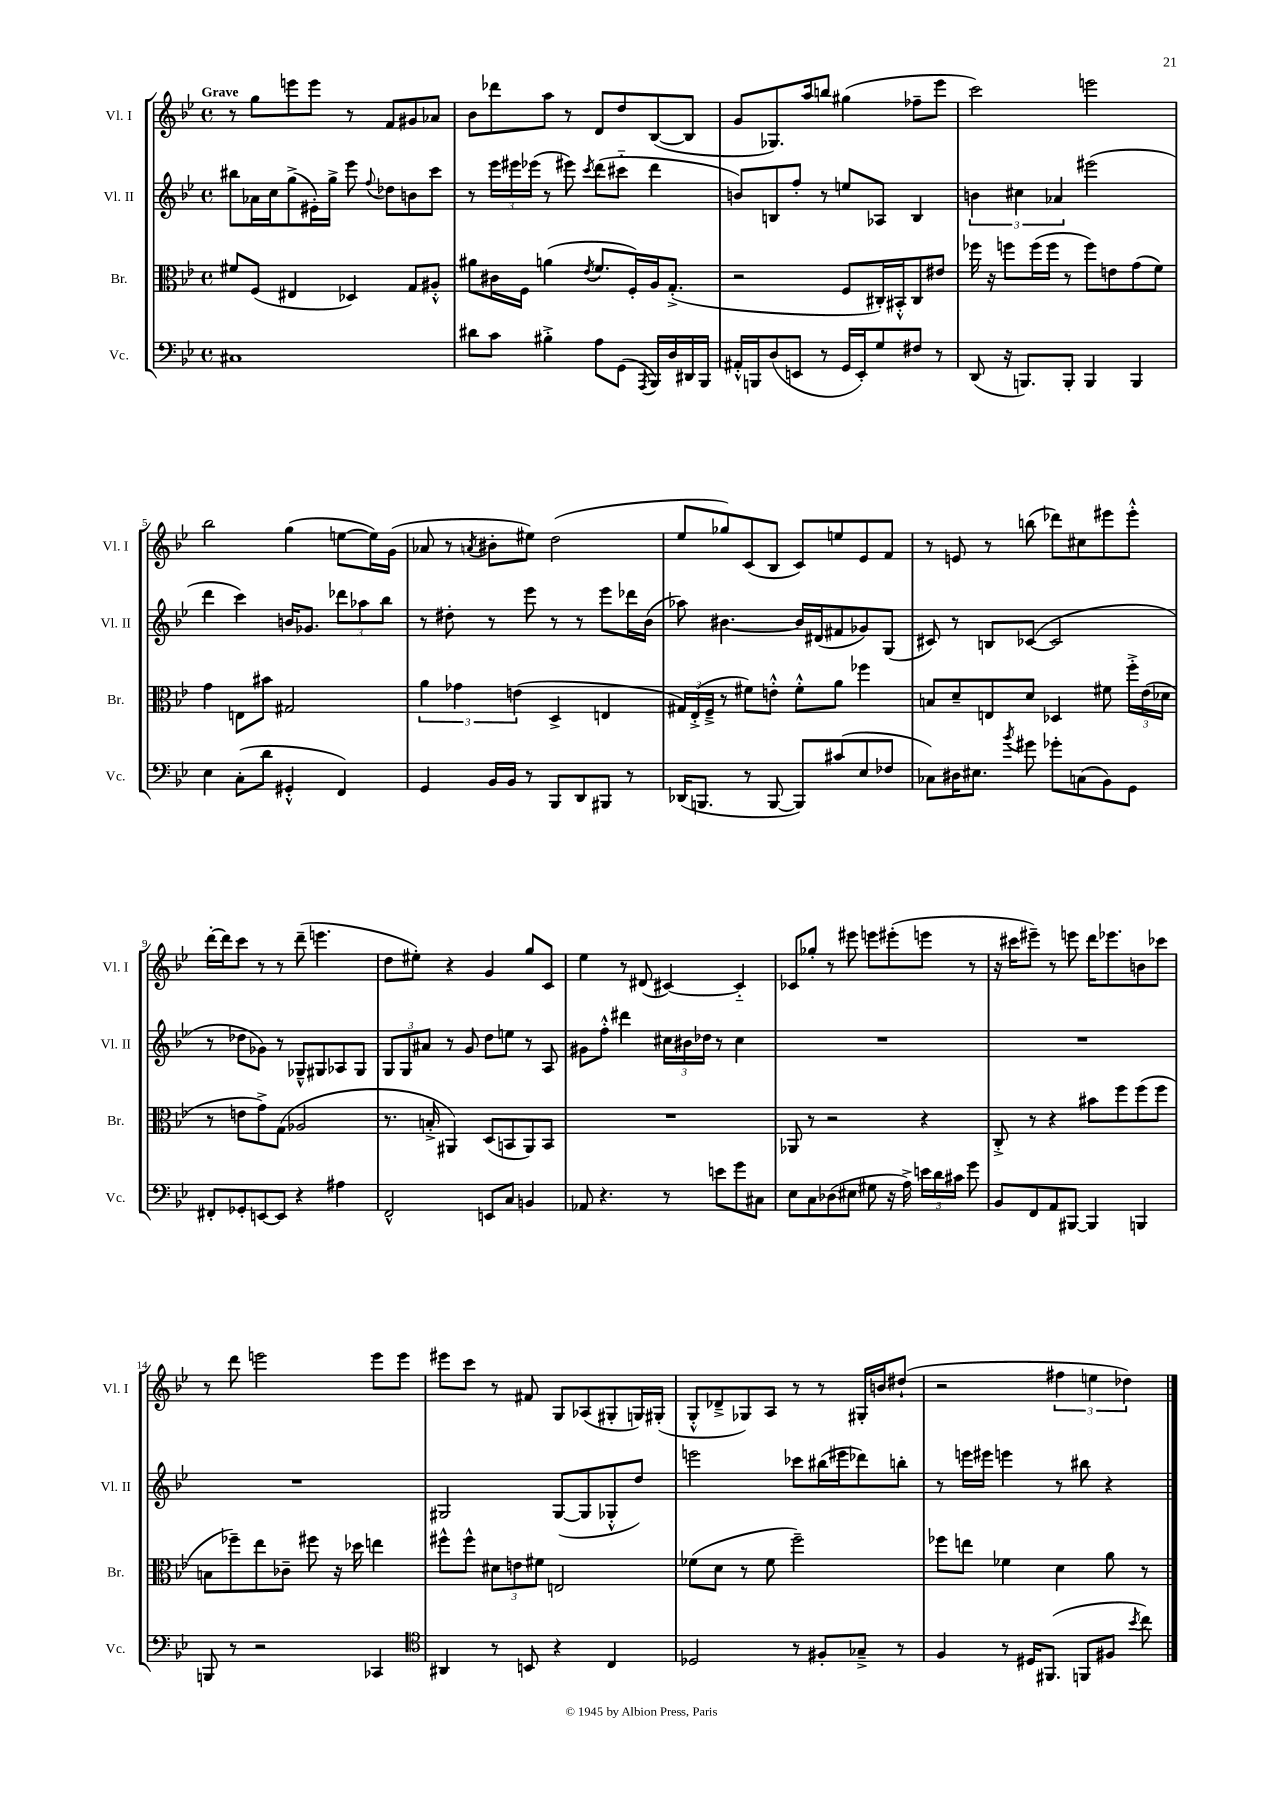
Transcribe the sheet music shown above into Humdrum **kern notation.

**kern	**kern	**kern	**kern
*staff4	*staff3	*staff2	*staff1
*clefF4	*clefC3	*clefG2	*clefG2
*k[b-e-]	*k[b-e-]	*k[b-e-]	*k[b-e-]
*M4/4	*M4/4	*M4/4	*M4/4
*met(c)	*met(c)	*met(c)	*met(c)
1C#	8f#/L	8bb#\L	8r
.	(8F/J	16a-\L	8gg\L
.	.	16cc\J	.
.	4E#/	(8gg^\	8eee\
.	.	16e#'\L)	8eee\J
.	.	16gg^\JJ	.
.	4D-/)	8eee-\	8r
.	.	8qqff/	.
.	.	8dd-\L	8f/L
.	8G/L	8b\	8g#/
.	8A#'^^/J	8ccc\J	8a-/J
=	=	=	=
8d#\L	8a#\L	8r	8b-\L
8c\J	16c#\L	24eee-\LL	8ddd-\
.	.	24eee#\	.
.	16F\JJ	.	.
.	.	(24eee-\JJ	.
4B#'^\	(4a\	8r	8aa\J
.	.	8eee#\)	8r
.	8qe-/	8qccc/	.
8A\L	8.f/L	(8ddd\L	8d/L
(8GG\J	.	8ccc#'~\J	8dd/
.	16F'/L)	.	.
8qAAA/	.	.	.
16BBB-/LL)	16A/J	4ddd\	([8B-/
16D/	(8.G'^/J	.	.
16DD#/	.	.	8B-/]J
16BBB-/JJ	.	.	.
=	=	=	=
16AA#'^^/LL	2r	8b/L)	8g/L
16BBB/J	.	.	.
(8D/	.	8B/	8.G-/)
8EE/J	.	8ff'/J	.
.	.	.	16aa/k
8r	.	8r	8bb/J
16GG/LL	8F/L	8ee/L	(4gg#\
16EE'/J)	.	.	.
8G/	16C#'/L)	8A-/J	.
.	16BB#'^^/J	.	.
8F#/J	8C#/	4B/	8ff-~\L
8r	8e#/J	.	8eee-\J
=	=	=	=
(8DD/	16ff-\	6b\	2ccc\)
.	16r	.	.
16r	8ff\L	.	.
.	.	6cc#\	.
8.BBB/L)	.	.	.
.	(16ff\L	.	.
.	16ff\JJ	.	.
.	.	6a-/	.
8BBB'/J	8r	.	.
4BBB/	8ff\L)	(2eee#\	2eee\
.	8e\	.	.
4BBB/	(8g\	.	.
.	8f\J)	.	.
=	=	=	=
4E-\	4g\	4ddd\	2bb-\
(8C'\L	8E\L	4ccc\)	.
8d\J	8b#\J	.	.
4GG#'^^/	2G#/	16b/LK	(4gg\
.	.	8.g-/J	.
4FF/)	.	12ddd-\L	[8ee\L
.	.	12aa-\	.
.	.	.	16ee\]L)
.	.	12bb-\J	.
.	.	.	(16g\JJ
=	=	=	=
4GG/	6a\	8r	8a-/
.	.	8dd#'\	8r
.	6g-\	.	.
.	.	.	8qa/
16BB-/LL	.	8r	8b#'\L
16BB-/JJ	.	.	.
.	(6e\	.	.
8r	.	8eee-\	8ee#\J)
8BBB-/L	4D^/	8r	(2dd\
8DD/	.	8r	.
8BBB#/J	4E/	8eee-\L	.
8r	.	16ddd-\L	.
.	.	(16b-\JJ	.
=	=	=	=
(16DD-/LK	24G#/LL)	8aa-\)	8ee-/L
.	(24E-'^/	.	.
8.BBB/J	.	.	.
.	24F~^/JJ	.	.
.	8r	[4.b#\	8gg-/)
8r	8f#\L)	.	(8c/
[8BBB/	8e'^^\J	.	8B-/J
8BBB/]L)	8f#'^^\L	16b#/]LL	8c/L)
.	.	(16d#/J	.
(8c#/	8a\J	8f#/	8ee/
8E-/	4ff-\	8g-/)	8e-/
8F-/J	.	(8G/J	8f/J
=	=	=	=
8C-\L)	8B/L	8c#/)	8r
16D#\K	8d~/	8r	8e/
8.E#\J	.	.	.
.	8E/	8B/L	8r
8qb-/	.	.	.
8g#\	8d/J	([8c-/J	(8bb\
8g-'\L	4D-/	2c-/]	8ddd-\L)
(8C\	.	.	8cc#\
8BB-\)	8f#\	.	8eee#\
8GG\J	24ff'^\LL	.	8eee#'^^\J
.	(24e-\	.	.
.	24d-\JJ	.	.
=	=	=	=
8FF#'/L	8r	8r	[16ddd'\LL
.	.	.	16ddd\]J
8GG-'/	8e\L	8dd-\L	8ccc\J
[8EE/	8g^\)	8g-\J)	8r
8EE/]J	(8G\J	8r	8r
4r	2A-/	8G-~^^/L	(8ddd~\
.	.	8G#/	4.eee\
4A#\	.	8A-/	.
.	.	8G#/J	.
=	=	=	=
2FF^^/	8.r	12G/L	8dd\L
.	.	12G/	.
.	.	.	8ee#'\J)
.	.	12a#/J	.
.	16B'^/	.	.
.	4AA#/)	8r	4r
.	.	8g/	.
8EE/L	(8D/L	8dd\L	4g/
8C/J	8BB/	8ee\J	.
4BB/	8AA#/)	8r	8gg/L
.	8BB/J	8A/	8c/J
=	=	=	=
8AA-/	1r	8g#\L	4ee-\
4.r	.	8ff'^^\J	.
.	.	4ddd#\	8r
.	.	.	(8d#/
8r	.	24cc#\LL	[4c#/)
.	.	24b#\	.
.	.	24dd-\JJ	.
8e\L	.	8r	.
8g\	.	4cc#\	4c#'~/]
8C#\J	.	.	.
=	=	=	=
8E-\L	8AA-/	1r	8c-/L
8C\	8r	.	8gg-'/J
(8D-\	2r	.	8r
8E#\J	.	.	8eee#\
8G#\	.	.	8eee\L
16r	.	.	(8eee#'\
16A^\)	.	.	.
24e\LL	4r	.	8eee\J
24d\	.	.	.
24c#\JJ	.	.	.
8g\	.	.	8r
=	=	=	=
8BB-/L	8C'^/	1r	16r
.	.	.	16ccc#\LK
8FF/	8r	.	8eee#~\J)
8AA/	4r	.	8r
[8BBB#/J	.	.	8eee\
4BBB#/]	8b#\L	.	16ddd\LK
.	.	.	8.eee-\
.	8ff\	.	.
4BBB/	(8ff\	.	8b\
.	8ff\J	.	8ccc-\J
=	=	=	=
8BBB/	8B\L	1r	8r
8r	8ff-~\)	.	8ddd\
2r	8ee-\	.	2eee\
.	8c-~\J	.	.
.	8ff#\	.	.
.	16r	.	.
.	16dd-\	.	.
4CC-/	4ee\	.	8eee\L
.	.	.	8eee\J
=	=	=	=
*clefC4	*	*	*
4AA#/	8ff#^^\L	2G#/	8eee#\L
.	8ff#^^\J	.	8ccc\J
8r	12d#\L	.	8r
.	12e\	.	.
8BB/	.	.	8f#/
.	12f#\J	.	.
4r	2E/	([8G#/L	8G/L
.	.	8G#/]	(8A-/
4C/	.	8G-'^^/	8G#'/
.	.	8dd/J)	16G/L)
.	.	.	(16G#'/JJ
=	=	=	=
2D-/	(8f-\L	2eee\	8G'^^/L
.	8d\J	.	8d-~^/
.	8r	.	8G-/)
.	8f-\	.	8A/J
8r	2ff~\)	8ccc-\L	8r
8F#'/L	.	(16bb#\L	8r
.	.	16eee#\J	.
8G-~^/J	.	8ddd-\)	16G#'/LL
.	.	.	16b/J
8r	.	8bb'\J	(8dd#`/J
=	=	=	=
4F/	8ff-\L	8r	2r
.	8ee\J	16eee\LL	.
.	.	16eee#\JJ	.
8r	4f-\	4eee\	.
16D#/LK	.	.	.
(8.FF#/J	.	.	.
.	4d\	8r	6ff#\
8FF/L	.	8bb#\	.
.	.	.	6ee\
8F#/J	8a\	4r	.
.	.	.	6dd-\)
8qb-/	.	.	.
8cc\)	8r	.	.
==	==	==	==
*-	*-	*-	*-
